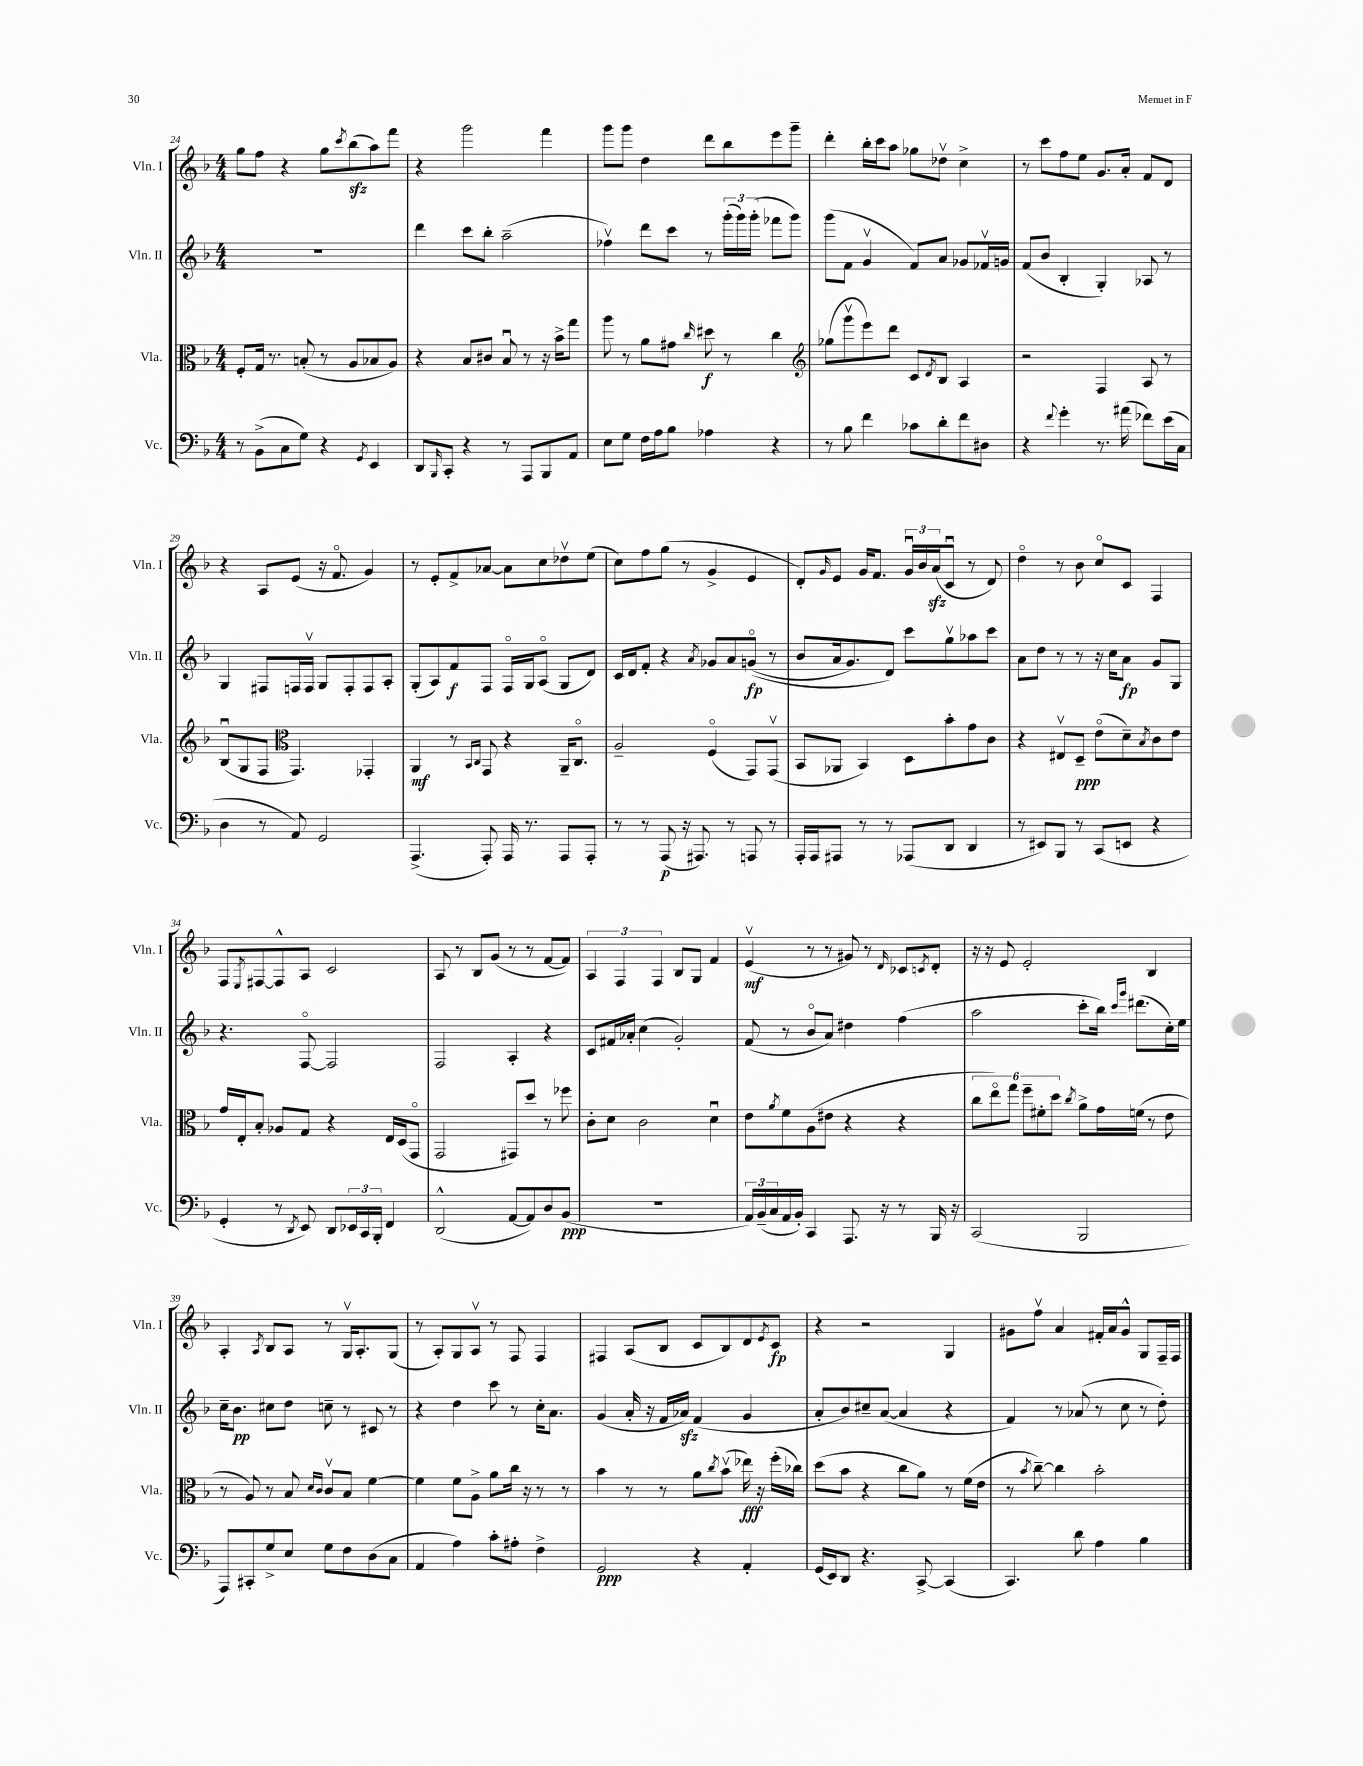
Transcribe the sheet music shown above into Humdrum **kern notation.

**kern	**dynam	**kern	**dynam	**kern	**dynam	**kern	**dynam
*part4	*part4	*part3	*part3	*part2	*part2	*part1	*part1
*staff4	*staff4	*staff3	*staff3	*staff2	*staff2	*staff1	*staff1
*I"Vc.	*	*I"Vla.	*	*I"Vln. II	*	*I"Vln. I	*
*I'Vc.	*	*I'Vla.	*	*I'Vln. II	*	*I'Vln. I	*
*clefF4	*	*clefC3	*	*clefG2	*	*clefG2	*
*k[b-]	*	*k[b-]	*	*k[b-]	*	*k[b-]	*
*M4/4	*	*M4/4	*	*M4/4	*	*M4/4	*
=24	=24	=24	=24	=24	=24	=24	=24
8r	.	8F'/L	.	1r	.	8gg\L	.
(8BB-^\L	.	16G/Jk	.	.	.	8ff\J	.
.	.	8.r	.	.	.	.	.
8C\	.	.	.	.	.	4r	.
8G\J)	.	(8Bn'/	.	.	.	.	.
4r	.	8r	.	.	.	8gg\L	.
.	.	.	.	.	.	8qccc/	.
.	.	8A/L	.	.	.	(8bb-zz\	.
8qGG/	.	.	.	.	.	.	.
4EE/	.	8B-X/	.	.	.	8aa\)	.
.	.	8A/J)	.	.	.	8fff\J	.
=25	=25	=25	=25	=25	=25	=25	=25
8DD/L	.	4r	.	4ddd\	.	4r	.
16qqBBB-/	.	.	.	.	.	.	.
8CC'/J	.	.	.	.	.	.	.
4r	.	8B-/L	.	8ccc\L	.	2ggg\	.
.	.	8c#X/J	.	8bb-'\J	.	.	.
8r	.	8B-u/	.	(2aa~\	.	.	.
8AAA/L	.	8r	.	.	.	.	.
8BBB-/	.	16r	.	.	.	4fff\	.
.	.	16b-^\KL	.	.	.	.	.
8AA/J	.	8gg\J	.	.	.	.	.
=26	=26	=26	=26	=26	=26	=26	=26
8E\L	.	8aa\	.	4ff-Xv\)	.	8ggg\L	.
8G\J	.	8r	.	.	.	8ggg\J	.
16F\LL	.	8a\L	.	8ddd\L	.	4dd\	.
16A\J	.	.	.	.	.	.	.
8B-\J	.	8g#X\J	.	8ccc\J	.	.	.
.	.	16qqcc/	.	.	.	.	.
4A-X\	.	8dd#X\	f	8r	.	8ddd\L	.
.	.	8r	.	(24ggg'\LL	.	8bb-\	.
.	.	.	.	24ggg\)	.	.	.
.	.	.	.	(24ggg'\JJ	.	.	.
4r	.	4cc\	.	8fff-X\L	.	8eee\	.
.	.	.	.	8ggg\J)	.	8ggg~\J	.
=27	=27	=27	=27	=27	=27	=27	=27
*	*	*clefG2	*	*	*	*	*
8r	.	(8gg-X\L	.	(8ggg\L	.	4ddd'\	.
8B-\	.	8gggv\	.	8f\J	.	.	.
4f\	.	8eee\)	.	4gv/	.	16bb-'\LL	.
.	.	.	.	.	.	16ccc\J	.
.	.	8ddd\J	.	.	.	8aa\J	.
8c-X\L	.	8c/L	.	8f/L)	.	8gg-X\L	.
.	.	8qd/	.	.	.	.	.
8d'\	.	8B-/J	.	8a/J	.	8dd-Xv\J	.
8f\	.	4A/	.	8g-X/L	.	4cc^\	.
8D#X\J	.	.	.	16f-Xv/L	.	.	.
.	.	.	.	16gn/JJ	.	.	.
=28	=28	=28	=28	=28	=28	=28	=28
4r	.	2r	.	(8f/L	.	8r	.
.	.	.	.	8b-/J	.	8ccc\L	.
8qqf/	.	.	.	.	.	.	.
4g'\	.	.	.	4B-'/	.	8ff\	.
.	.	.	.	.	.	8ee\J	.
8.r	.	4F/	.	4G'/)	.	8.g/L	.
(16a#X\	.	.	.	.	.	16a'/Jk	.
8f-X\L)	.	8A/	.	8A-X/	.	8f/L	.
(16e\L	.	8r	.	8r	.	8d/J	.
16C\JJ	.	.	.	.	.	.	.
!!LO:LB:g=z
=29	=29	=29	=29	=29	=29	=29	=29
4D\	.	(8B-u/L	.	4G/	.	4r	.
.	.	8G/	.	.	.	.	.
8r	.	8F/J	.	8F#X/L	.	8A/L	.
*	*	*clefC3	*	*	*	*	*
8AA/)	.	4.GG/)	.	16Fn/L	.	(8e/J	.
.	.	.	.	16Fv/JJ	.	.	.
2GG/	.	.	.	8G/L	.	16r	.
.	.	.	.	.	.	8.f/	.
.	.	.	.	8F'/	.	.	.
.	.	4GG-X'/	.	8F/	.	4g/)	.
.	.	.	.	8A'/J	.	.	.
=30	=30	=30	=30	=30	=30	=30	=30
(4.AAA^/	.	4AA/	mf	(8G'/L	.	8r	.
.	.	.	.	8A/)	.	8e'/L	.
.	.	8r	.	8f/	f	8f^/	.
.	.	16qqBB-/LL	.	.	.	.	.
.	.	16qqC/JJ	.	.	.	.	.
8AAA'/)	.	8GG/	.	8F/J	.	[8a-X/J	.
16AAA/	.	4r	.	16F/LL	.	8a-\L]	.
8.r	.	.	.	16G/J	.	.	.
.	.	.	.	(8A/J	.	8cc\	.
8AAA/L	.	16AA~/KL	.	8G/L	.	8dd-Xv\	.
.	.	8.C/J	.	.	.	.	.
8AAA'/J	.	.	.	8d/J)	.	(8ee\J	.
=31	=31	=31	=31	=31	=31	=31	=31
8r	.	2A~/	.	16c/LL	.	8cc\L)	.
.	.	.	.	16d/J	.	.	.
8r	.	.	.	8f'/J	.	8ff\	.
(8AAA/	p	.	.	4r	.	(8gg\J	.
16r	.	.	.	.	.	8r	.
8.AAA#X/)	.	.	.	.	.	.	.
.	.	.	.	8qa/	.	.	.
.	.	(4F/	.	8g-X/L	.	4g^/	.
8r	.	.	.	8a/	.	.	.
8AAAn/	.	8GG/L)	.	((8gn/J	fp	4e/	.
8r	.	(8GGv/J	.	8r	.	.	.
=32	=32	=32	=32	=32	=32	=32	=32
16AAA'/LL	.	8BB-/L	.	8b-/L	.	8d'/L)	.
16AAA/J	.	.	.	.	.	.	.
.	.	.	.	.	.	16qqg/	.
8AAA#X/J	.	8AA-X/J	.	16a/k	.	8e/J	.
.	.	.	.	8.g/)	.	.	.
8r	.	4BB-/)	.	.	.	16g/KL	.
.	.	.	.	.	.	8.f/J	.
8r	.	.	.	8d/J)	.	.	.
(8AAA-X/L	.	8D\L	.	8ccc\L	.	24gu/LL	.
.	.	.	.	.	.	24b-/	.
.	.	.	.	.	.	(24azz/J	.
8DD/J	.	8b-'\	.	8ggv\	.	8cu/J	.
4DD/	.	8g\	.	8aa-X\	.	8r	.
.	.	8c\J	.	8ccc\J	.	8d/)	.
=33	=33	=33	=33	=33	=33	=33	=33
8r	.	4r	.	8a\L	.	4dd\	.
8EE#X/L)	.	.	.	8dd\J	.	.	.
8BBB-/J	.	8E#Xv/L	.	8r	.	8r	.
8r	.	8D~/J	ppp	8r	.	8b-\	.
(8CC/L	.	(8e\L	.	16r	.	8cc/L	.
.	.	.	.	16cc\KL	.	.	.
8EEn/J	.	8d~\)	.	8a\J	fp	8c/J	.
.	.	8qB-/	.	.	.	.	.
4r	.	8c\	.	8g/L	.	4F/	.
.	.	8e\J	.	8G/J	.	.	.
!!LO:LB:g=z
=34	=34	=34	=34	=34	=34	=34	=34
4GG'/	.	16g/LL	.	4.r	.	8F/L	.
.	.	16E'/J	.	.	.	.	.
.	.	.	.	.	.	8qE/	.
.	.	8B-'/J	.	.	.	[8F#X/	.
8r	.	8A-X/L	.	.	.	8F#^^/]	.
8qDD/	.	.	.	.	.	.	.
8EE/)	.	8G/J	.	[8F/	.	8A/J	.
8DD/L	.	4r	.	2F/]	.	2c/	.
24EE-X/L	.	.	.	.	.	.	.
24CC/	.	.	.	.	.	.	.
24BBB-'/JJ	.	.	.	.	.	.	.
4FF/	.	16E/LL	.	.	.	.	.
.	.	(16D/J	.	.	.	.	.
.	.	8GG/J	.	.	.	.	.
=35	=35	=35	=35	=35	=35	=35	=35
(2DD^^/	.	2GG/	.	2F/	.	8A/	.
.	.	.	.	.	.	8r	.
.	.	.	.	.	.	8B-/L	.
.	.	.	.	.	.	(8g/J	.
[8AA/L	.	8GG#X/L)	.	4A'/	.	8r	.
8AA/])	.	8dd/J	.	.	.	8r	.
8D/	.	8r	.	4r	.	[8f/L	.
(8BB-/J	ppp	8ff-X\	.	.	.	8f/J])	.
=36	=36	=36	=36	=36	=36	=36	=36
1r	.	8c'\L	.	8c/L	.	6A/	.
.	.	8d\J	.	16f#X/L	.	.	.
.	.	.	.	.	.	6F/	.
.	.	.	.	16a-X'/JJ	.	.	.
.	.	2c\	.	(4cc\	.	.	.
.	.	.	.	.	.	6F/	.
.	.	.	.	2g'/)	.	8B-/L	.
.	.	.	.	.	.	8G/J	.
.	.	4du\	.	.	.	4f/	.
=37	=37	=37	=37	=37	=37	=37	=37
24AA/LL)	.	8e\L	.	(8f/	.	(4ev/	mf
(24BB-~/	.	.	.	.	.	.	.
24C/	.	.	.	.	.	.	.
.	.	8qa/	.	.	.	.	.
16AA/	.	8f\	.	8r	.	.	.
16BB-'/JJ)	.	.	.	.	.	.	.
4CC/	.	(8A\	.	8b-/L	.	8r	.
.	.	8e#X\J	.	8a/J)	.	8r	.
8.AAA/	.	4r	.	4dd#X\	.	8g#X/)	.
.	.	.	.	.	.	8r	.
16r	.	.	.	.	.	.	.
.	.	.	.	.	.	16qqd/	.
8r	.	4r	.	(4ff\	.	8c-X/L	.
.	.	.	.	.	.	8qcn/	.
16BBB-/	.	.	.	.	.	8d'/J	.
16r	.	.	.	.	.	.	.
=38	=38	=38	=38	=38	=38	=38	=38
(2CC/	.	12cc\L	.	2aa\	.	16r	.
.	.	.	.	.	.	16r	.
.	.	12ee\)	.	.	.	.	.
.	.	.	.	.	.	8e/	.
.	.	12gg\J	.	.	.	.	.
.	.	12ff~\L	.	.	.	2e'/	.
.	.	12f#X'\	.	.	.	.	.
.	.	12dd\J	.	.	.	.	.
.	.	8qcc/	.	.	.	.	.
2BBB-/	.	8a^\L	.	8ccc'\L	.	.	.
.	.	16g\L	.	16bb-\Jk)	.	.	.
.	.	.	.	16qqccc/LL	.	.	.
.	.	.	.	16qqggg/JJ	.	.	.
.	.	(16fn\JJ	.	(8.ddd#X\L	.	.	.
.	.	8r	.	.	.	4B-/	.
.	.	8e\	.	16cc'\L)	.	.	.
.	.	.	.	16ee\JJ	.	.	.
!!LO:LB:g=z
=39	=39	=39	=39	=39	=39	=39	=39
8AAA/L)	.	8r	.	16cc~\KL	.	4A'/	.
.	.	.	.	8.b-\J	pp	.	.
8CC#X'/	.	8A/)	.	.	.	.	.
.	.	.	.	.	.	8qA/	.
8G^/	.	8r	.	8cc#X\L	.	8B-/L	.
8E/J	.	8B-/	.	8dd\J	.	8A/J	.
.	.	16qqd/LL	.	.	.	.	.
.	.	16qqc/JJ	.	.	.	.	.
8G\L	.	8cv/L	.	8ccn~\	.	8r	.
8F\	.	8B-/J	.	8r	.	16Gv/KL	.
.	.	.	.	.	.	8.A'/	.
(8D\	.	[4f\	.	8c#X/	.	.	.
8C\J	.	.	.	8r	.	(8G/J	.
=40	=40	=40	=40	=40	=40	=40	=40
4AA/	.	4f\]	.	4r	.	8r	.
.	.	.	.	.	.	8A'/L)	.
4A\)	.	8f\L	.	4dd\	.	8G/	.
.	.	8A^\J	.	.	.	8Av/J	.
8c'\L	.	8a\L	.	8ccc\	.	8r	.
8A#X'\J	.	16cc\Jk	.	8r	.	8F/	.
.	.	16r	.	.	.	.	.
4F^\	.	8r	.	16cc'\KL	.	4F/	.
.	.	.	.	8.a\J	.	.	.
.	.	8r	.	.	.	.	.
=41	=41	=41	=41	=41	=41	=41	=41
2GG/	ppp	4b-\	.	(4g/	.	4F#X/	.
.	.	8r	.	16a'/	.	(8A/L	.
.	.	.	.	16r	.	.	.
.	.	8r	.	16f/LL	.	8B-/J	.
.	.	.	.	16a-Xzz/JJ)	.	.	.
4r	.	8a\L	.	(4f/	.	8c/L	.
.	.	8qcc/	.	.	.	.	.
.	.	(8b-v\J	.	.	.	8B-/)	.
4AA'/	.	16ee-X\)	fff	4g/	.	8d/	.
.	.	16r	.	.	.	.	.
.	.	.	.	.	.	8qe/	.
.	.	(16ff'\LL	.	.	.	8c/J	fp
.	.	16cc-X\JJ)	.	.	.	.	.
=42	=42	=42	=42	=42	=42	=42	=42
(16GG/LL	.	(8dd\L	.	8a'/L	.	4r	.
16EE/J)	.	.	.	.	.	.	.
8DD/J	.	8b-\J	.	8b-/)	.	.	.
4.r	.	4r	.	8cc#X~/	.	2r	.
.	.	.	.	([8a/J	.	.	.
.	.	8cc\L	.	4a/]	.	.	.
[8CC^/	.	8a\J)	.	.	.	.	.
(4CC/]	.	8r	.	4r	.	4G/	.
.	.	(16f\LL	.	.	.	.	.
.	.	16e\JJ	.	.	.	.	.
=43	=43	=43	=43	=43	=43	=43	=43
4.CC/)	.	8r	.	4f/)	.	8g#X\L	.
.	.	8qb-/	.	.	.	.	.
.	.	[8cc~\)	.	.	.	8ffv\J	.
.	.	4cc\]	.	8r	.	4a/	.
8d\	.	.	.	(8a-X/	.	.	.
4A\	.	2b-'\	.	8r	.	16f#X'/LL	.
.	.	.	.	.	.	16a/J	.
.	.	.	.	8cc\	.	8g#^^/J	.
4B-\	.	.	.	8r	.	8G/L	.
.	.	.	.	8dd'\)	.	16F~/L	.
.	.	.	.	.	.	16F/JJ	.
==	==	==	==	==	==	==	==
*-	*-	*-	*-	*-	*-	*-	*-
